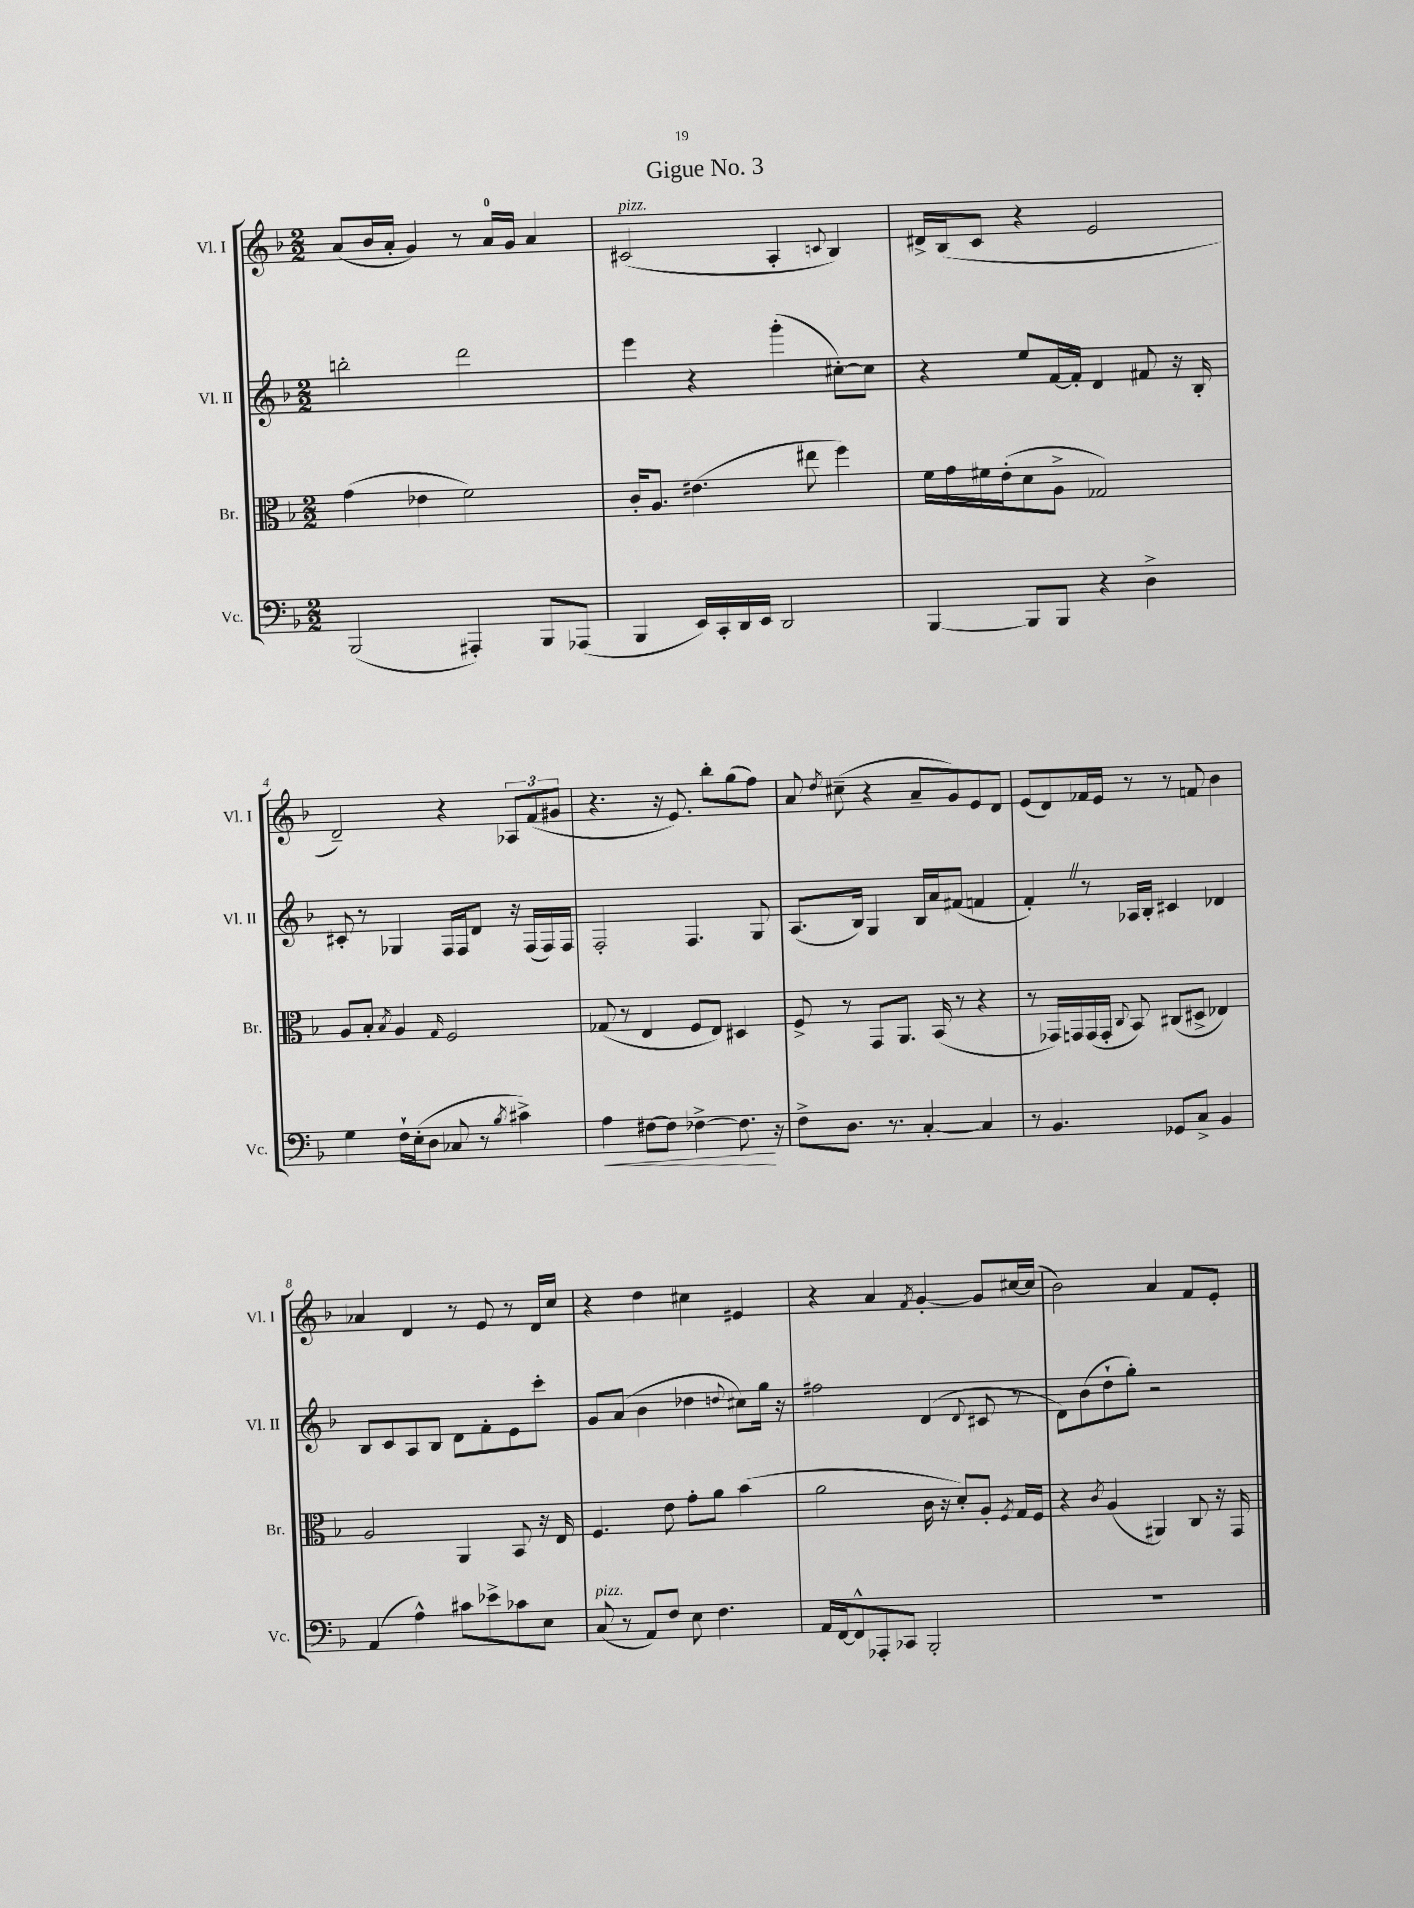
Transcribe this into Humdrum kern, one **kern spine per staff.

**kern	**kern	**kern	**kern
*staff4	*staff3	*staff2	*staff1
*clefF4	*clefC3	*clefG2	*clefG2
*k[b-]	*k[b-]	*k[b-]	*k[b-]
*M2/2	*M2/2	*M2/2	*M2/2
(2BBB-/	(4g\	2bb'\	(8a/L
.	.	.	16b-/L
.	.	.	16a'/JJ
.	4e-\	.	4g/)
4AAA#'/)	2f\)	2ddd\	8r
.	.	.	16a/LL
.	.	.	16g/JJ
8BBB-/L	.	.	4a/
(8AAA-/J	.	.	.
=	=	=	=
4BBB-/	16c'/LK	4eee\	(2c#/
.	8.A/J	.	.
16EE/LL)	(4.e#\	4r	.
16CC'/	.	.	.
16DD/	.	.	.
16EE/JJ	.	.	.
2DD/	.	(4ggg'\	4A'/
.	8ee#\	.	.
.	.	.	8qqc/
.	4ff\)	[8cc#'\L)	4B-/)
.	.	8cc#\]J	.
=	=	=	=
[4BBB-/	16f\LL	4r	16d#^/LL
.	16g\	.	(16B-/J
.	16f#\	.	8c/J
.	(16e'\J	.	.
8BBB-/]L	8d\	8ee/L	4r
8BBB-/J	8A^\J	[16f/L	.
.	.	16f'/]JJ	.
4r	2G-/)	4d/	2e/
4D^\	.	8f#/	.
.	.	16r	.
.	.	16B-'/	.
=	=	=	=
4G\	8A/L	8c#'/	2d~/)
.	8B-'/J	8r	.
.	8qB-/	.	.
16F`\LL	4A/	4G-/	.
(16E'\J	.	.	.
8D\J	.	.	.
.	16qqG/	.	.
8C-/	2F/	16F/LL	4r
.	.	16F/J	.
8r	.	8d/J	.
8qB-/	.	.	.
4c#^\)	.	16r	12A-/L
.	.	(16F/LL	.
.	.	.	(12f/
.	.	16F/)	.
.	.	.	12g#/J
.	.	16F/JJ	.
=	=	=	=
4A\	(8G-/	2F'/	4.r
.	8r	.	.
[8F#\L	4E/	.	.
8F#\]J	.	.	16r
.	.	.	8.e/)
[4F-^\	8F/L	4.F/	.
.	8E/J)	.	8bb-'\L
8.F-\]	4D#/	.	(8gg\
.	.	8G/	8ff\J)
16r	.	.	.
=	=	=	=
8F^\L	8F^/	(8.A/L	8a/
.	.	.	8qdd/
8.D\J	8r	.	(8cc#~\
.	.	16B-/Jk)	.
.	8GG/L	4G/	4r
8.r	.	.	.
.	8.AA/J	.	.
[4C'/	.	16B-/LL	8a~/L
.	(16BB-/	16a/J	.
.	8r	(8f#/J	8g/)
4C/]	4r	4f/	8e/
.	.	.	8d/J
=	=	=	=
8r	8r	4f'/)	(8e/L
4.BB-/	16GG-/LL)	.	8d/)
.	16GG/	.	.
.	(16GG/	8r	16f-/L
.	16GG'/JJ	.	16e/JJ
.	8qqC/	.	.
.	8BB-/)	16A-/LL	8r
.	.	16B-'/JJ	.
8GG-/L	(8C#/L	4c#/	8r
8C^/J	8D#^/J	.	8f/
4BB-/	4E-/)	4d-/	4b-\
=	=	=	=
(4AA/	2A/	8B-/L	4a-/
.	.	8c/	.
4A^^\)	.	8A/	4d/
.	.	8B-/J	.
8c#\L	4AA/	8d\L	8r
8e-^\	.	8f'\	8e/
8c-\	8BB-/	8e\	8r
8E\J	16r	8ccc'\J	16d/LL
.	16E/	.	16cc/JJ
=	=	=	=
(8C/	4.F/	8g/L	4r
8r	.	(8a/J	.
8AA/L)	.	4b-\	4dd\
8F/J	8e\	.	.
8E\	8g'\L	4dd-\	4cc#\
4.F\	8a\J	.	.
.	.	8qqdd/	.
.	(4b-\	8cc#\L)	4e#/
.	.	16gg\Jk	.
.	.	16r	.
=	=	=	=
16AA/LL	2a\	2ff#\	4r
[16FF/J	.	.	.
8FF^^/]	.	.	.
8AAA-'/	.	.	4a/
8CC-/J	.	.	.
.	.	.	8qf/
2BBB-'/	16c\	(4d/	[4g'/
.	16r	.	.
.	8d'/L)	.	.
.	.	8qqd/	.
.	8A'/J	8c#/	8g/]L
.	8qF/	.	.
.	16G/LL	8r	[16cc#/L
.	16F/JJ	.	(16cc#/]JJ
=	=	=	=
1r	4r	8d\L)	2b-\)
.	.	(8b-\	.
.	8qc/	.	.
.	(4A/	8dd`\	.
.	.	8gg'\J)	.
.	4AA#/)	2r	4a/
.	8C/	.	8f/L
.	16r	.	8e'/J
.	16GG/	.	.
==	==	==	==
*-	*-	*-	*-
